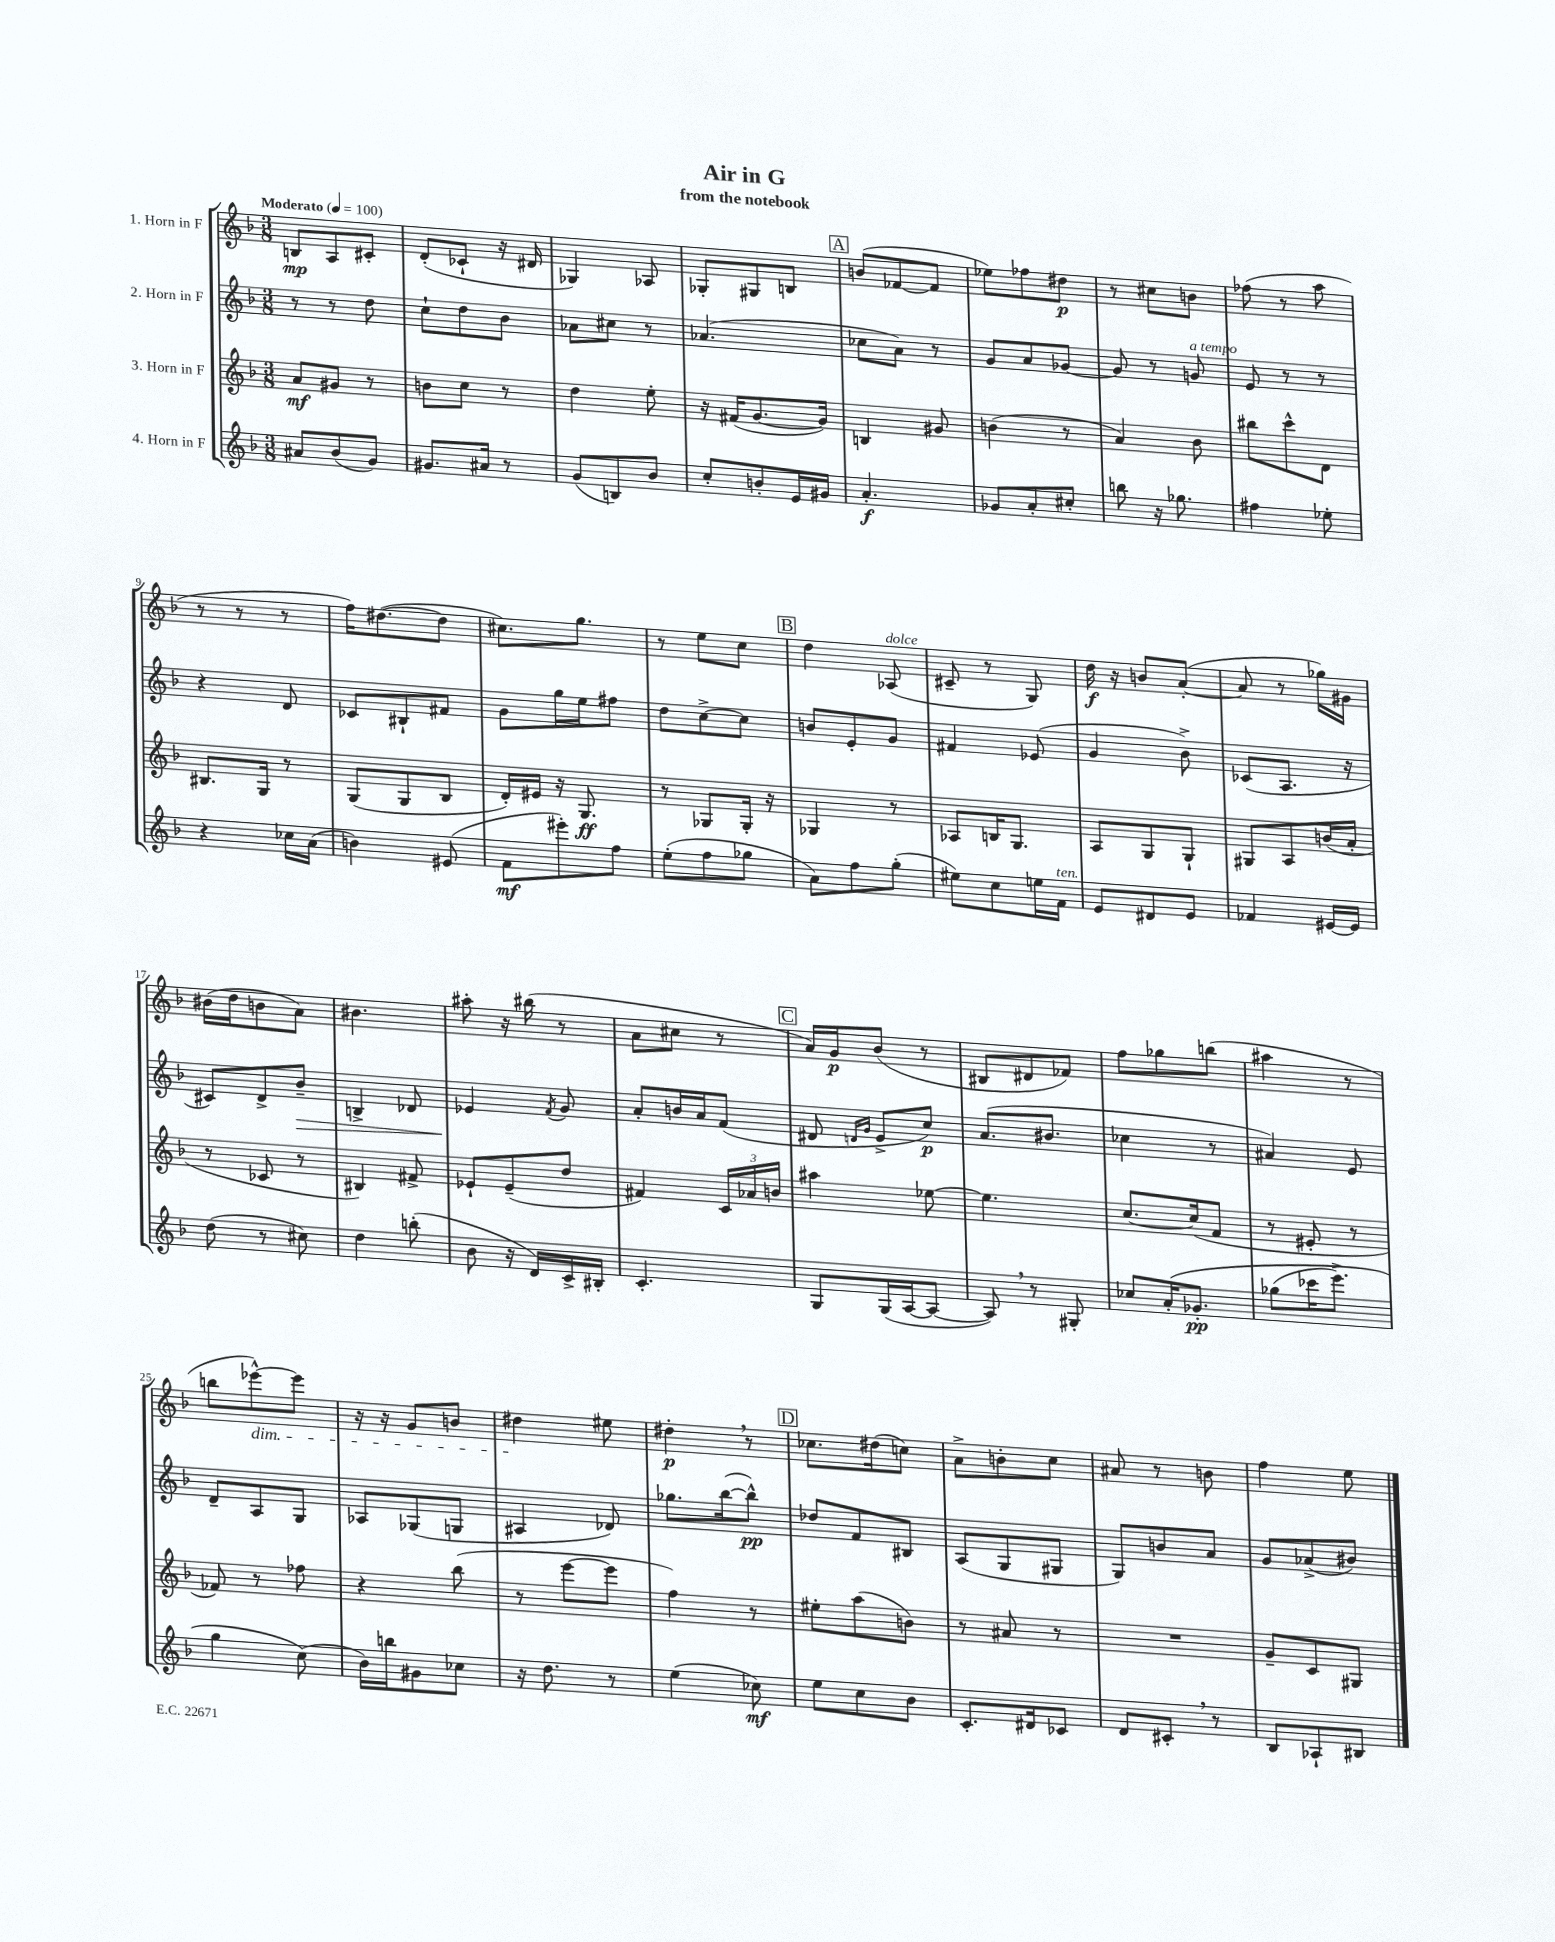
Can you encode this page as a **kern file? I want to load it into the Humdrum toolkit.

**kern	**kern	**kern	**kern
*staff4	*staff3	*staff2	*staff1
*clefG2	*clefG2	*clefG2	*clefG2
*k[b-]	*k[b-]	*k[b-]	*k[b-]
*M3/8	*M3/8	*M3/8	*M3/8
*MM100	*MM100	*MM100	*MM100
8a#/L	8a/L	8r	8B/L
(8b-/	8g#/J	8r	8A/
8g/J)	8r	8dd\	8c#'/J
=	=	=	=
8.g#/L	8b\L	8cc`\L	(8d'/L
.	8cc\J	8dd\	8c-`/J
16a#/Jk	.	.	.
8r	8r	8b-\J	16r
.	.	.	16d#/
=	=	=	=
(8g/L	4dd\	8a-\L	4G-/)
8B/)	.	8cc#\J	.
8b-/J	8ee'\	8r	8A-/
=	=	=	=
8cc'/L	16r	(4.a-/	8G-'/L
.	(16f#/LK	.	.
8b'/	[8.g/	.	8G#/
16e/L	.	.	8B/J
16g#/JJ	16g/]Jk)	.	.
=	=	=	=
4.a'/	4B/	8cc-\L	(8b/L
.	.	8a\J)	[8f-/
.	8g#/	8r	8f-/]J
=	=	=	=
8g-/L	(4b\	8g/L	8ee-\L)
8a'/	.	8a/	8ff-\
8cc#'/J	8r	[8g-/J	8dd#\J
=	=	=	=
8bb\	4a/)	8g-/]	8r
16r	.	8r	8cc#\L
8.gg-\	.	.	.
.	8b-\	8g/	8b\J
=	=	=	=
4ff#\	8bb#\L	8e/	(8ff-\
.	8ccc^^\	8r	8r
8ee-'\	8d\J	8r	8aa\
=	=	=	=
4r	8.B#/L	4r	8r
.	.	.	8r
.	16G/Jk	.	.
16cc-\LL	8r	8d/	8r
(16a\JJ	.	.	.
=	=	=	=
4b\)	(8G/L	8c-/L	16ff\LK)
.	.	.	([8.dd#\
.	8G/	8B#`/	.
(8e#/	8B-/J	8f#/J	8dd#\]J
=	=	=	=
8f\L	16d'/LL)	8g\L	8.cc#\L)
.	16e#/JJ	.	.
8eee#'\)	16r	16gg\L	.
.	8.G/	16ee\J	8.gg\J
8ff\J	.	8ff#\J	.
=	=	=	=
(8ee'\L	8r	8dd\L	8r
8ff\	8G-/L	[8cc^\	8ee\L
8gg-\J	16G-'/Jk	8cc\]J	8cc\J
.	16r	.	.
=	=	=	=
8a\L)	4G-/	8b/L	4dd\
8ff\	.	8e'/	.
(8gg'\J	8r	8g/J	(8A-/
=	=	=	=
8ee#\L)	8A-/L	4f#/	8c#~/
8cc\	16B/K	.	8r
.	8.G/J	.	.
16ee\L	.	(8e-/	8G/)
16f\JJ	.	.	.
=	=	=	=
8e/L	8A/L	4g/	16dd\
.	.	.	16r
8d#/	8G/	.	8b/L
8e/J	8G`/J	8b-^\)	([8a'/J
=	=	=	=
4f-/	8G#/L	(8c-/L	8a/]
.	8A/	8.A/J	8r
[16e#/LL	(16b/L	.	16gg-\LL)
16e#/]JJ	16a'/JJ	16r	16g#\JJ
=	=	=	=
(8dd\	8r	8c#/L)	(16b#\LL
.	.	.	16dd\J
8r	8c-/	8d^/	8b\
8cc#\)	8r	8b-~/J	8a\J)
=	=	=	=
4dd\	4B#/)	4B^/	4.b#\
(8bb'\	8f#^/	8d-/	.
=	=	=	=
8b-\	8e-`/L	4e-/	8aa#'\
16r	(8e-~/	.	16r
16d/LL)	.	.	(16bb#\
.	.	8qf/	.
16c^/	8dd/J	8g/	8r
16B#'/JJ	.	.	.
=	=	=	=
4.c'/	4f#/)	8a'/L	8a\L
.	.	16b/L	8cc#\J
.	.	16a/J	.
.	24c/LL	(8f/J	8r
.	24a-/	.	.
.	24b/JJ	.	.
=	=	=	=
8G/L	4aa#\	8d#/	16a/LL)
.	.	.	16g/J
.	.	16qqd/LL	.
.	.	16qqg/JJ	.
(16G/L	.	8e^/L	(8b-/J
[16A/J	.	.	.
8A/_J	[8ee-\	8cc/J)	8r
=	=	=	=
8A/])	4.ee-\]	(8.a/L	8B#/L
8r	.	.	8d#/
.	.	8.b#/J	.
8G#'/	.	.	8f-/J)
=	=	=	=
8cc-/L	[8.cc/L	4cc-\	8ff\L
&(16a'/K	.	.	8gg-\
8.g-'/J	(16cc/]k	.	.
.	8f/J	8r	(8bb\J
=	=	=	=
(8gg-\L	8r	4a#/)	4aa#\
16ccc-\K	8e#'/	.	.
8.eee^\J)	.	.	.
.	8r	8e/	8r
=	=	=	=
4gg\	8f-/)	8d~/L	8bb\L
.	8r	8A/	[8eee-^^\)
(8cc\&)	8ff-\	8G/J	8eee-\]J
=	=	=	=
16b-\LL)	4r	8A-/L	16r
16bb\J	.	.	16r
8g#\	.	(8G-/	8g/L
8cc-\J	(8bb-\	8G/J	8b/J
=	=	=	=
16r	8r	4A#/	4dd#\
8.dd\	.	.	.
.	[8eee\L	.	.
8r	8eee\]J	8d-/)	8ee#\
=	=	=	=
(4ee\	4ff\)	8.gg-\L	4dd#'\
.	.	([16bb-\k	.
8cc-\)	8r	8bb-^^\]J)	8r
=	=	=	=
8ee\L	8ee#'\L	8dd-/L	8.cc-\L
8cc\	(8aa\	8f/	.
.	.	.	(16dd#\k
8b-\J	8b\J)	8B#/J	8cc\J)
=	=	=	=
8.c'/L	8r	(8A/L	8a^\L
.	8a#/	8G/	8b'\
16d#/k	.	.	.
8c-/J	8r	8G#/J	8cc\J
=	=	=	=
8d/L	4.r	8G/L)	8a#/
8c#'/J	.	8b/	8r
8r	.	8a/J	8b\
=	=	=	=
8B-/L	8g~/L	8g/L	4ff\
8A-`/	8c/	(8a-^/	.
8B#/J	8G#/J	8b#/J)	8ee\
==	==	==	==
*-	*-	*-	*-
